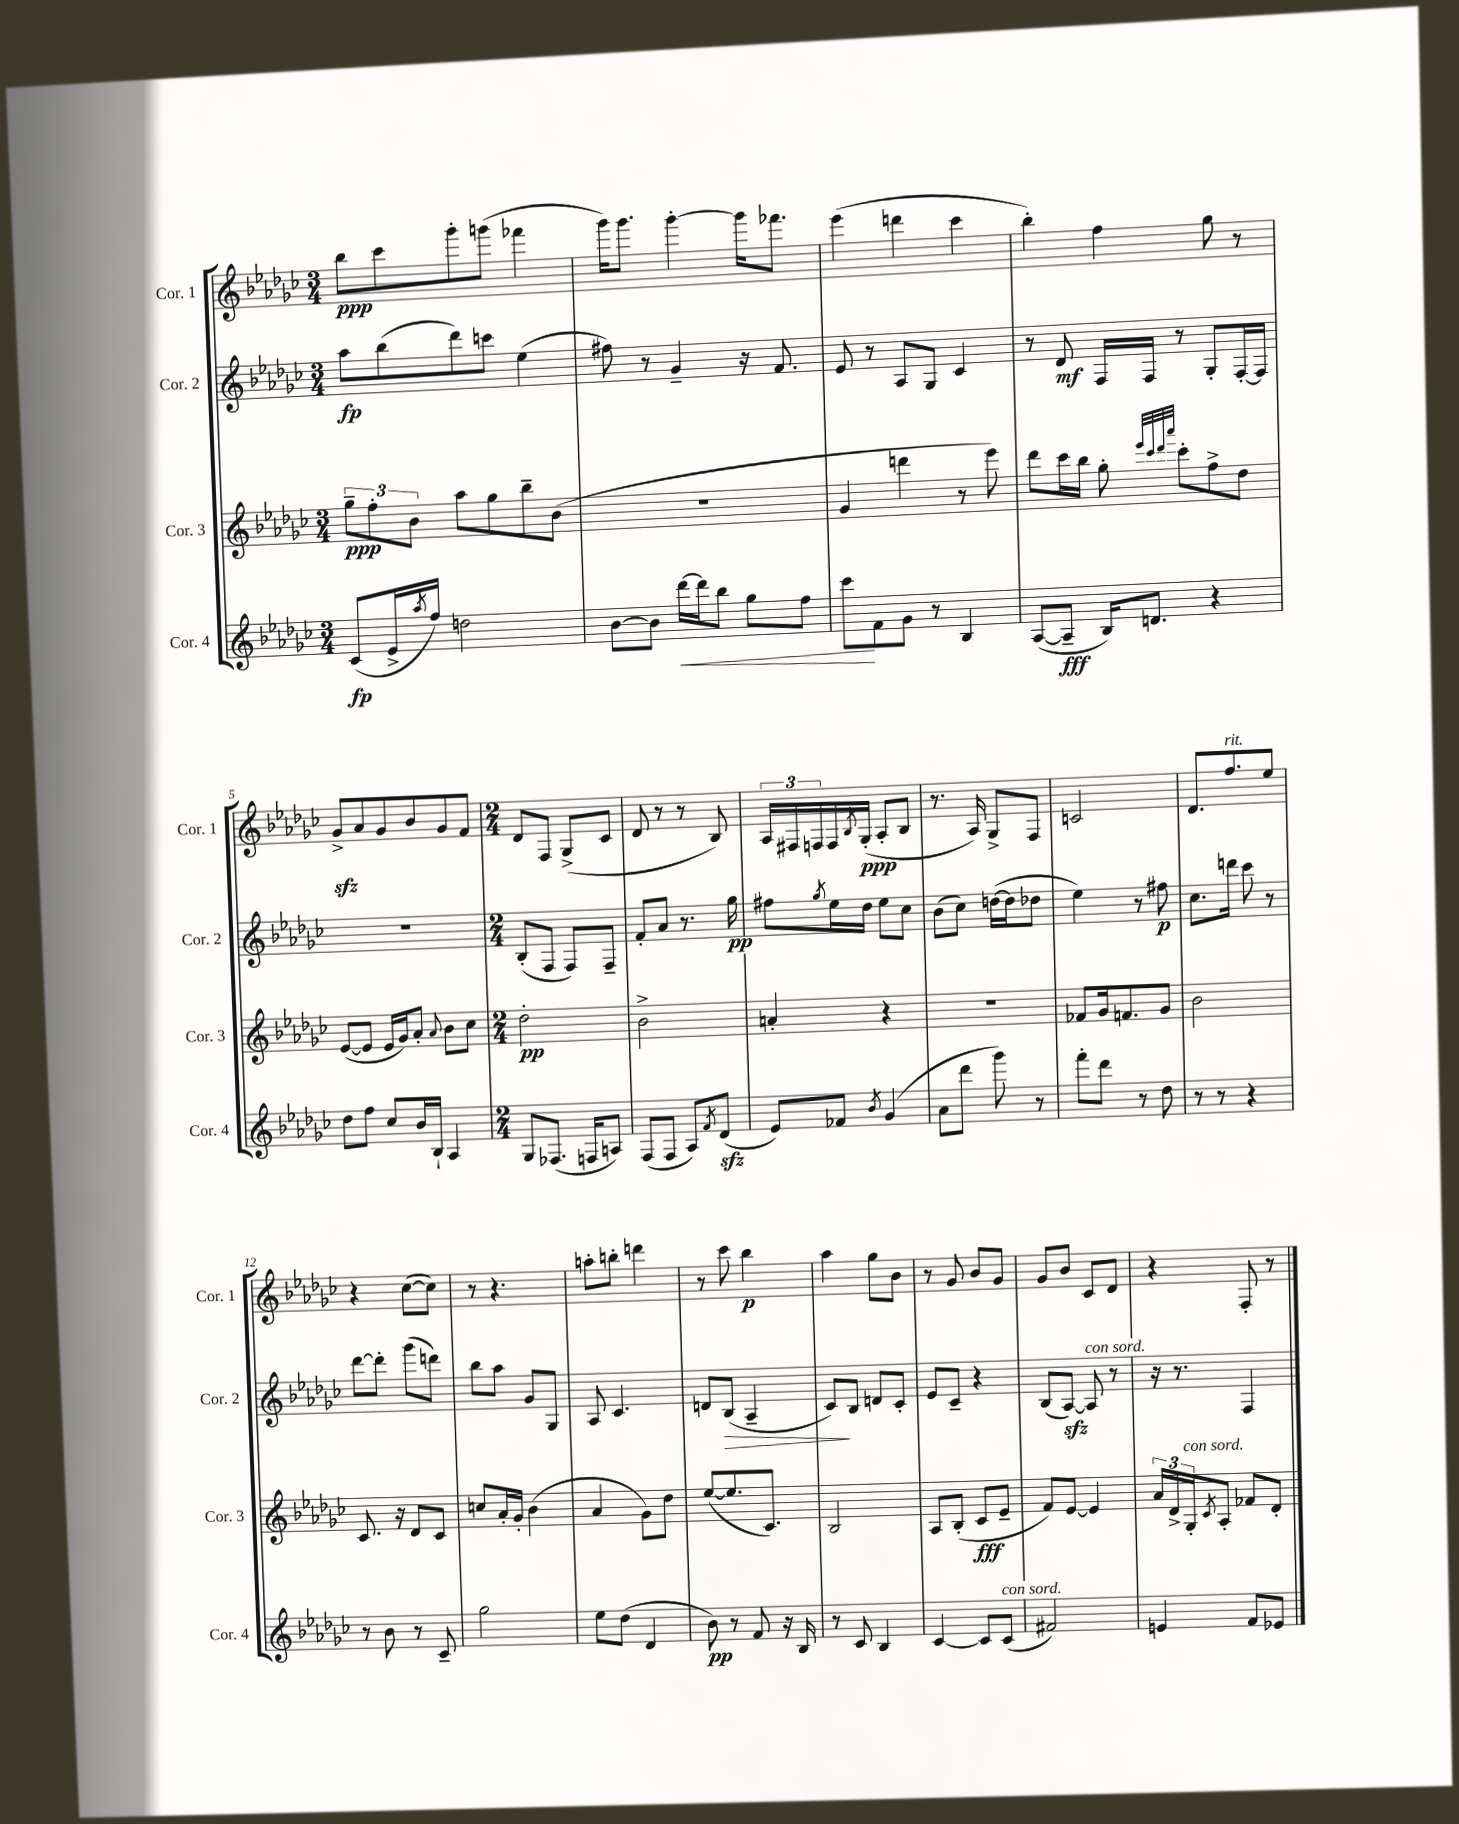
<<
\new StaffGroup <<
\new Staff = "s0" \with { instrumentName = "Cor. 1" shortInstrumentName = "Cor. 1" } {
    \clef treble \key ges \major \numericTimeSignature \time 3/4
    bes''8\ppp ces'''8 ges'''8-. g'''8( fes'''4 |
    ges'''16) ges'''8. ges'''4~-. ges'''16 fes'''8. |
    ees'''4( d'''4 ces'''4 |
    bes''4-.) f''4 ges''8 r8 |
    ges'8->\sfz aes'8 ges'8 bes'8 ges'8 f'8 |
    \numericTimeSignature \time 2/4 des'8 f8 ges8->( ces'8 |
    des'8 r8 r8 bes8) |
    \tuplet 3/2 { aes16 fis16 f16 } f16 \acciaccatura { bes8 } ges16-.\ppp( aes8-. bes8 |
    r8. aes16) ges8-> f8 |
    c'2 |
    des'8. f''8.^\markup { \italic "rit." } ees''8 |
    r4 ces''8~( ces''8) |
    r8 r4. |
    a''8-. b''8-. d'''4 |
    r8 ces'''8 bes''4\p |
    aes''4 ges''8 bes'8 |
    r8 ges'8 bes'8 ges'8 |
    ges'8 bes'8 ces'8 des'8 |
    r4 f8-. r8 \bar "|." |
}
\new Staff = "s1" \with { instrumentName = "Cor. 2" shortInstrumentName = "Cor. 2" } {
    \clef treble \key ges \major \numericTimeSignature \time 3/4
    aes''8\fp bes''8( des'''8) c'''8 ees''4( |
    fis''8) r8 ges'4-- r16 f'8. |
    ees'8 r8 aes8 ges8 ces'4 |
    r8 des'8\mf f16 f16 r8 ges8-. f16~-. f16 |
    R2. |
    \numericTimeSignature \time 2/4 bes8-.( f8 f8) f8-- |
    f'8-. aes'8 r8. ges''16\pp |
    fis''8 \acciaccatura { ges''8 } ees''16 des''16 ees''8 ces''8 |
    bes'8( ces''8) d''16~( d''16 des''8 |
    ees''4) r8 fis''8\p |
    ces''8. d'''16 ces'''8 r8 |
    des'''8~ des'''8-. ges'''8( d'''8) |
    bes''8 aes''8 ges'8 ges8 |
    aes8 ces'4. |
    d'8 bes8\>( aes4-- |
    ces'8\!) bes8 d'8 ces'8-. |
    ees'8 ces'8-- r4 |
    bes8( aes8~\sfz) aes8^\markup { \italic "con sord." } r8 |
    r16 r8. f4 \bar "|." |
}
\new Staff = "s2" \with { instrumentName = "Cor. 3" shortInstrumentName = "Cor. 3" } {
    \clef treble \key ges \major \numericTimeSignature \time 3/4
    \tuplet 3/2 { ges''8--\ppp f''8-. bes'8 } aes''8 ges''8 bes''8-- bes'8( |
    R2. |
    ges'4 d'''4 r8 ees'''8) |
    des'''8 ces'''16 bes''16 ges''8-. \grace { ees'''32 ces'''32 des'''32 aes'''32 } ces'''8-. f''8-> des''8 |
    ees'8~( ees'8 ees'16 ges'16) aes'8-. \appoggiatura { aes'8 } bes'8 ces''8 |
    \numericTimeSignature \time 2/4 des''2-.\pp |
    bes'2-> |
    a'4-. r4 |
    r2 |
    fes'8 ges'16 f'8. ges'8 |
    bes'2 |
    ces'8. r16 des'8 ces'8 |
    c''8 aes'16-. ges'16-. bes'4( |
    aes'4 ges'8) des''8 |
    ees''8~( ees''8. ces'8.) |
    bes2 |
    aes8 bes8-.( ces'8\fff ees'8-- |
    f'8) ees'8~ ees'4 |
    \tuplet 3/2 { aes'16 des'16-> ges16-.^\markup { \italic "con sord." } } \acciaccatura { ces'8 } aes8-. fes'8 des'8-. \bar "|." |
}
\new Staff = "s3" \with { instrumentName = "Cor. 4" shortInstrumentName = "Cor. 4" } {
    \clef treble \key ges \major \numericTimeSignature \time 3/4
    ces'8\fp( ees'16-> \acciaccatura { aes''8 } f''16) d''2 |
    bes'8~ bes'8 des'''16~\< des'''16 bes''8 ges''8 f''8 |
    ces'''8\! f'8 ges'8 r8 bes4 |
    aes8~( aes8--\fff bes16) d'8. r4 |
    des''8 f''8 ces''8 bes'16 bes16-! aes4 |
    \numericTimeSignature \time 2/4 ges8 fes8.( f16 a8) |
    f8( f8 aes8) \acciaccatura { f'8 } des'8\sfz( |
    ees'8) fes'8 \acciaccatura { bes'8 } ges'4( |
    aes'8 des'''8 ges'''8) r8 |
    f'''8-. des'''8 r8 des''8 |
    r8 r8 r4 |
    r8 bes'8 r8 ces'8-- |
    ges''2 |
    ees''8 des''8( des'4 |
    bes'8\pp) r8 f'8 r16 bes16 |
    r8 ces'8 bes4 |
    ces'4~ ces'8 ces'8^\markup { \italic "con sord." }( |
    fis'2) |
    e'4 f'8 ees'8 \bar "|." |
}
>>
>>
